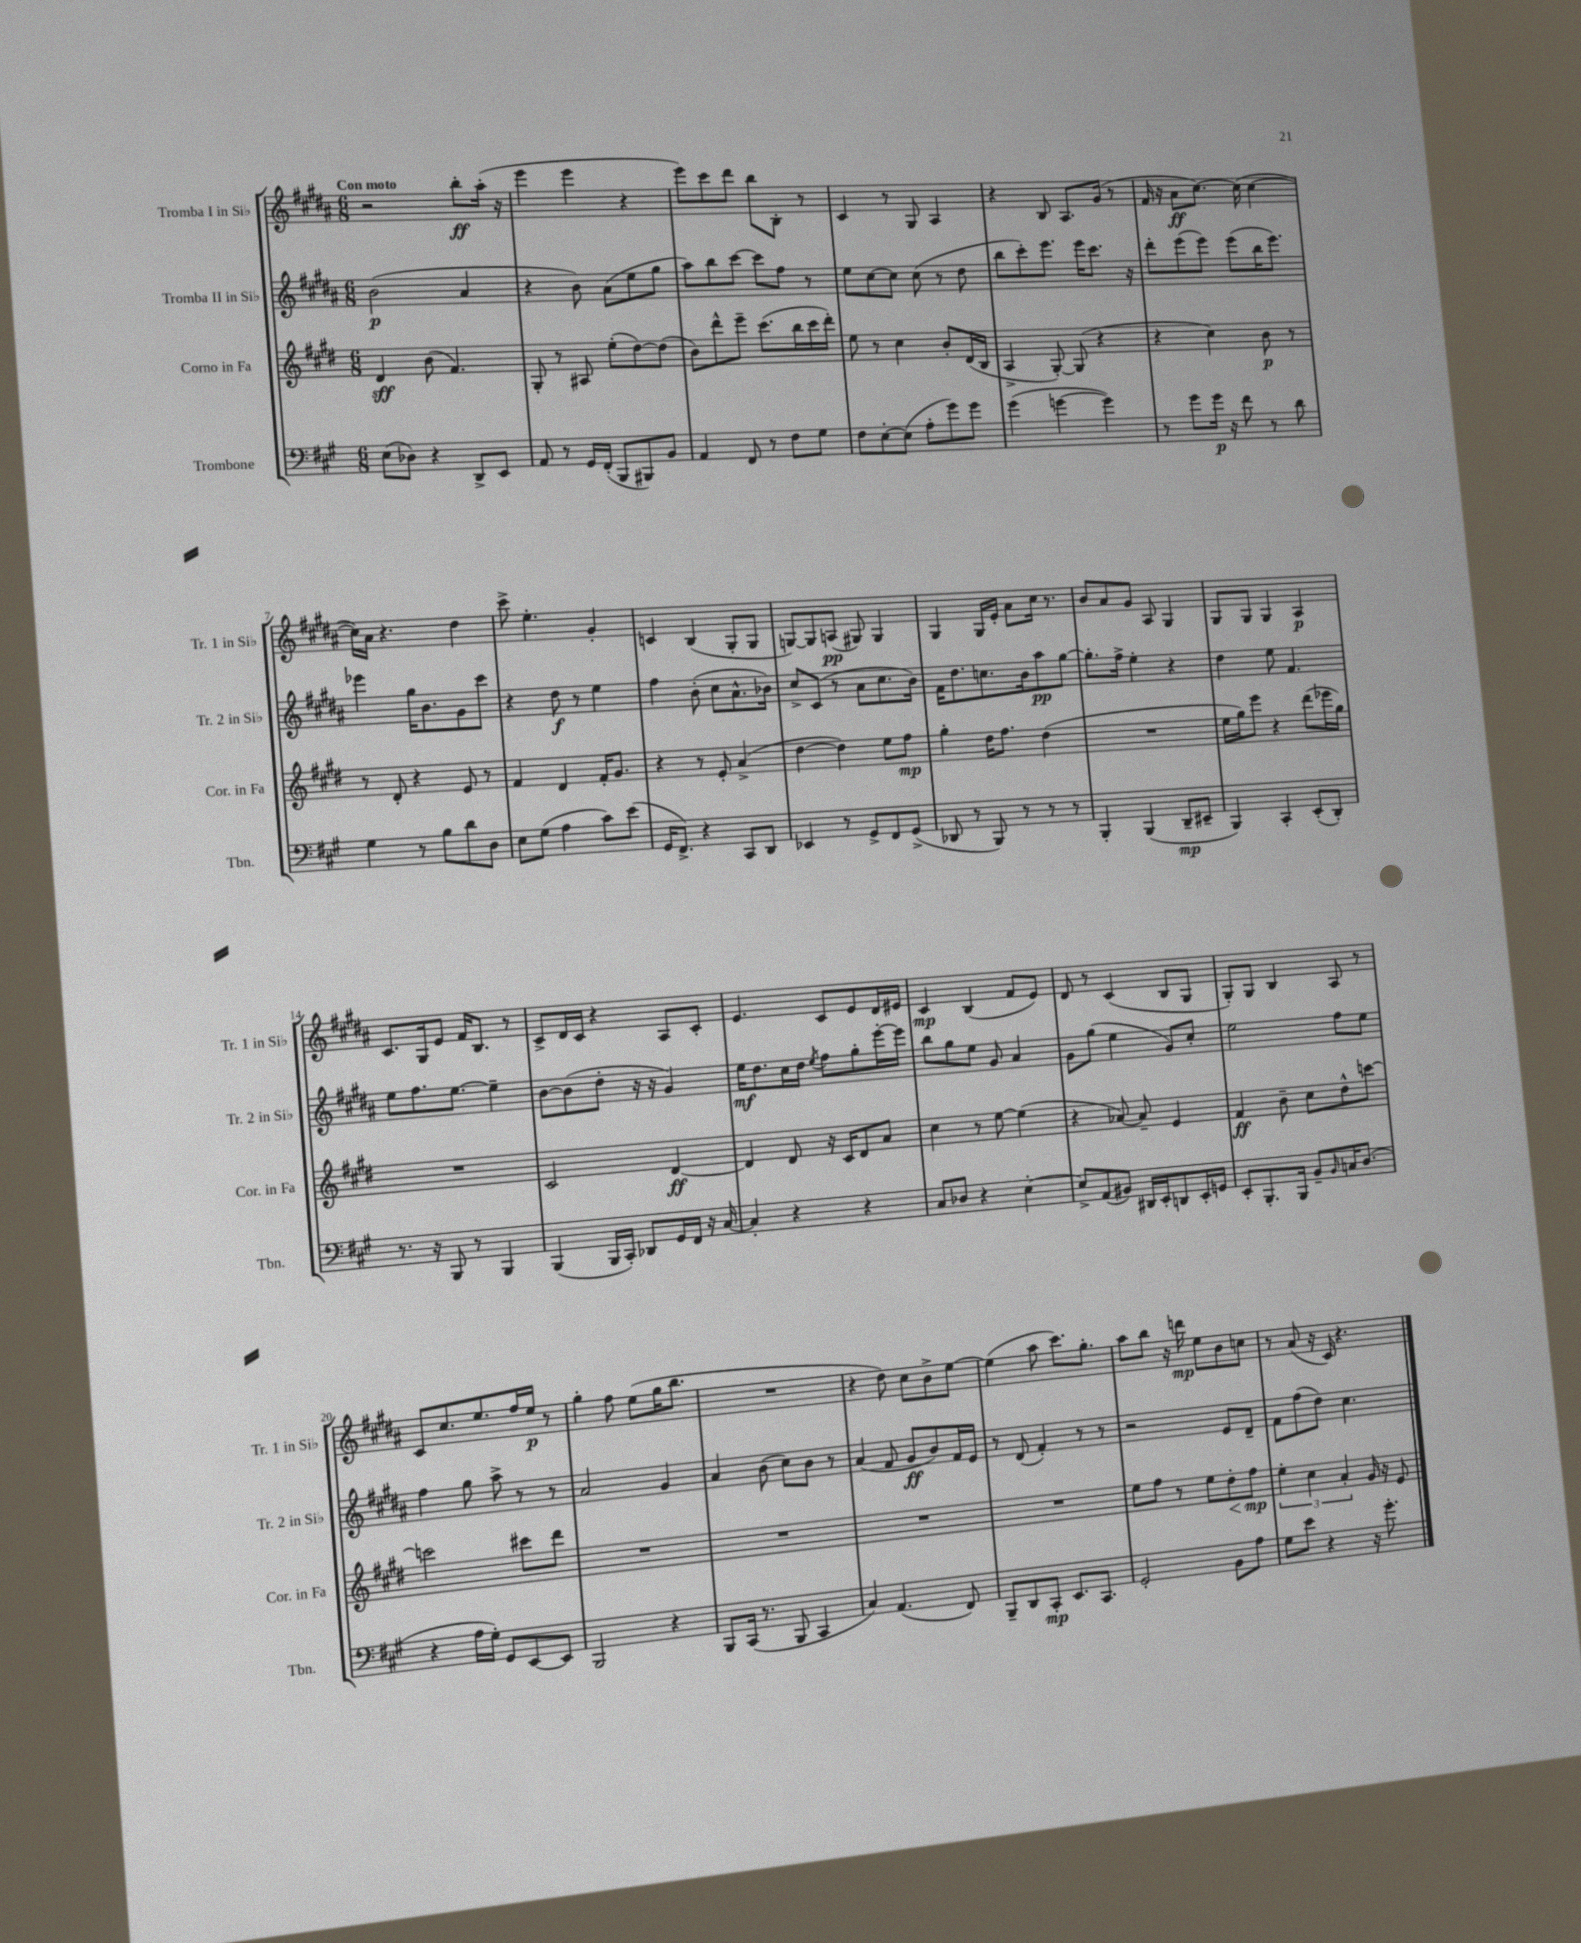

**kern	**kern	**kern	**kern
*staff4	*staff3	*staff2	*staff1
*clefF4	*clefG2	*clefG2	*clefG2
*k[f#c#g#]	*k[f#c#g#d#]	*k[f#c#g#d#a#]	*k[f#c#g#d#a#]
*M6/8	*M6/8	*M6/8	*M6/8
(8E\L	4d#/	(2b\	2r
8D-\J)	.	.	.
4r	(8b\	.	.
.	4.f#/)	.	.
8DD^/L	.	4a#/	8bb'\L
8EE/J	.	.	(16aa#'\Jk
.	.	.	16r
=	=	=	=
8AA/	8G#'/	4r	4eee\
8r	8r	.	.
16GG#/LL	8A#/	8b\)	4eee\
(16FF#'/JJ	.	.	.
8BBB/L	(8ee'\L	(8a#\L	.
8BBB#/)	[8dd#\)	8ee\	4r
8BB/J	(8dd#\]J	8gg#\J	.
=	=	=	=
4AA/	8b\L)	8aa#\L)	8eee\L)
.	8ddd#^^\	8bb\	8ccc#\
8FF#/	8eee~\J	[8ccc#\J	8ddd#\J
8r	(8.ccc#\L	8ccc#\]L	8bb\L
8F#\L	.	8ff#\J	8B'\J
.	16bb\L	.	.
8G#\J	16ccc#\	8r	8r
.	16ddd#'\JJ)	.	.
=	=	=	=
8F#\L	8ee\	8ee\L	4c#/
[8E'\	8r	[8cc#\	.
(8E\]J	4cc#\	8cc#\]J	8r
8A'\L	.	(8cc#\	8G#/
8g#\)	8b'/L	8r	4A#/
8g#\J	(16d#/L	8dd#\	.
.	16B/JJ	.	.
=	=	=	=
(4g#\	4A^/	8bb\L	4r
.	.	8ccc#'\)	.
[4g\	[8G#'/)	8.eee\J	8B/
.	(8G#/]	.	8.A#/L
.	.	16eee\LK	.
4g\])	4r	8.ccc#\J	.
.	.	.	(16g#/Jk
.	.	.	8r
.	.	16r	.
=	=	=	=
8r	4r	8ddd#'\L	16f#/
.	.	.	16r
8g#\L	.	(8eee\	8a#\L
16g#\Jk	4cc#\)	8eee\J)	[8.cc#\J)
16r	.	.	.
8f#\	.	(8eee\L	.
.	.	.	(16cc#\]
8r	8b\	16bb\K	[4cc#\
.	.	8.eee\J)	.
8d\	8r	.	.
=	=	=	=
4G#\	8r	4eee-\	16cc#\]LL)
.	.	.	16a#\JJ
.	8d#'/	.	4.r
8r	4r	16gg#\LK	.
.	.	8.b\	.
8B\L	.	.	.
8d\	8e/	8g#\	4dd#\
8D\J	8r	8ccc#\J	.
=	=	=	=
8E\L	4f#/	4r	8ccc#^\
(8G#\J	.	.	4.ee'\
4A\	4d#/	8dd#\	.
.	.	8r	.
8c#\L)	16f#'/LK	4ee\	4g#'/
.	8.g#/J	.	.
(8e\J	.	.	.
=	=	=	=
16GG#/LK	4r	4ff#\	4c/
8.FF#^/J)	.	.	.
4r	8r	(8b'\	(4B/
.	8e'/	8cc#\L	.
8CC#/L	(4a^/	8.a#^^\	8G#'/L
8DD/J	.	.	8G#/J
.	.	16b-\Jk)	.
=	=	=	=
4EE-/	[4dd#\	8cc#^/L	[8G/L)
.	.	(8c#/J	8G/]
8r	4dd#\])	8r	(8A/J
8GG#^/L	.	8a#\L	8G#/)
8FF#/	8ee\L	8.cc#\	4G#/
(8GG#^/J	8ff#\J	.	.
.	.	16b\Jk)	.
=	=	=	=
8DD-/	4gg#'\	16f#\LK	4G#/
.	.	8.dd#\	.
8r	.	.	.
8BBB/)	16dd#\LK	8.cc\	16G#/LL
.	8.ff#\J	.	16e'/JJ
8r	.	.	8a#\L
.	.	16b\k	.
8r	(4dd#\	8aa#\	16cc#\Jk
.	.	.	8.r
8r	.	[8gg#\J	.
=	=	=	=
4BBB'/	2.r	8.gg#'\]L	8b/L
.	.	.	8a#/
.	.	16ff#^\Jk	.
(4BBB/	.	4ee'\	8g#/J
.	.	.	8A#/
8DD~/L	.	4r	4G#/
8EE#~/J	.	.	.
=	=	=	=
4BBB/)	16ee\LL	4dd#\	8G#/L
.	16gg#\J)	.	.
.	8eee\J	.	8G#/J
4CC#'/	4r	8ee\	4G#/
.	.	4.f#/	.
(8EE'/L	(8ddd#\L	.	4A#/
8DD'/J)	16eee-\L	.	.
.	16gg#\JJ)	.	.
=	=	=	=
8.r	2.r	8ee\L	8.c#/L
.	.	8.ff#\	.
16r	.	.	16G#/k
8BBB/	.	.	8e/J
.	.	[8.ee\J	.
8r	.	.	16f#/LK
.	.	.	8.B/J
4BBB/	.	4ee~\]	.
.	.	.	8r
=	=	=	=
(4BBB/	2c#/	[8b\L	8c#^/L
.	.	(8b\]	16d#/L
.	.	.	16c#/JJ
16BBB/LL	.	8dd#'\J	4r
16CC#'/JJ)	.	.	.
8DD-/L	.	16r	.
.	.	16r	.
16GG#/L	[4d#/	4g#/)	8A#/L
16FF#/JJ	.	.	.
16r	.	.	8c#'/J
[16C#/	.	.	.
=	=	=	=
4C#'/]	4d#/]	16ee\LK	4.e/
.	.	8.dd#\	.
4r	8d#/	16cc#\L	.
.	.	16dd#\JJ	.
.	.	8qee/	.
.	16r	8ff#\L	8c#/L
.	16c#/LK	.	.
4r	8d#/	8gg#'\	8e/
.	8a/J	[16eee'\L	16d#/L
.	.	16eee\]JJ	16e#/JJ
=	=	=	=
8C#/L	4cc#\	8bb\L	4c#/
8D-/J	.	8gg#\	.
4r	8r	8ee\J	(4B/
.	[8ee\	8g#/	.
[4E'\	(4ee\]	4a#/	8f#/L
.	.	.	8e/J)
=	=	=	=
8E^/]L	4r	8g#\L	8d#/
(8AA/	.	(8gg#\J	8r
8BB#/J)	[8a-/)	4ee\	(4c#/
16DD#/LL	8a-~/]	.	.
16EE'/J	.	.	.
8DD/	4e/	8g#/L)	8B/L
16EE'/L	.	8cc#'/J	8G#/J
16GG/JJ	.	.	.
=	=	=	=
8EE'/L	4f#/	2ee\	8G#'/L)
8.BBB'/	.	.	8G#/J
.	8b~\	.	4B/
16BBB/Jk	.	.	.
8BB~/L	8cc#\L	.	.
16qqBB/	.	.	.
16C/K	8dd#^^\	8ff#\L	8A#/
(8.D/J	.	.	.
.	[8ccc\J	8ee\J	8r
=	=	=	=
4r	2ccc\]	4ff#\	8c#/L
.	.	.	8.cc#/
16A\LL	.	8gg#\	.
16G#'\JJ)	.	.	8.ee/
8GG#/L	.	8aa#^\	.
[8EE/	8ccc#\L	8r	16ff#/L
.	.	.	16ee/JJ
8EE/]J	8ddd#\J	8r	8r
=	=	=	=
2BBB/	2.r	2a#/	4gg#'\
.	.	.	8ff#\
.	.	.	(8ee\L
4r	.	4g#/	16gg#\K
.	.	.	8.bb\J
=	=	=	=
8BBB/L	2.r	4a#/	2.r
(16CC#/Jk	.	.	.
8.r	.	.	.
.	.	(8b\	.
8BBB/	.	8cc#\L)	.
4CC#/	.	8b\J	.
.	.	8r	.
=	=	=	=
4C#/)	2.r	(4a#/	4r
(4.AA/	.	8f#/	8dd#\)
.	.	8g#/L	8cc#\L
.	.	8b/)	8b^\
8FF#/)	.	16f#/L	[8ee\J
.	.	16e/JJ	.
=	=	=	=
8BBB~/L	2.r	8r	(4ee\]
8DD/	.	(8d#/	.
8CC#'/J	.	4f#'/)	8aa#\
8.EE/L	.	.	8.ccc#\L)
.	.	8r	.
8.CC#/J	.	.	8.gg#'\J
.	.	8r	.
=	=	=	=
2GG#'/	8ee\L	2r	8aa#\L
.	8ff#\J	.	8bb\J
.	8r	.	16r
.	.	.	16ddd\
.	8ee\L	.	8ee\L
8BB\L	8dd#'\	8e/L	8b\
8A\J	8ff#\J	8d#~/J	8cc\J
=	=	=	=
8G#\L	6ee'\	8f#\L	8r
8e\J	.	(8ff#\	(8a#/
.	6cc#\	.	.
4r	.	8dd#\J)	16r
.	.	.	16c#/)
.	6a'/	.	.
.	.	4.cc#\	4.r
16r	16g#/	.	.
8.g#'\	16r	.	.
.	8e/	.	.
==	==	==	==
*-	*-	*-	*-
